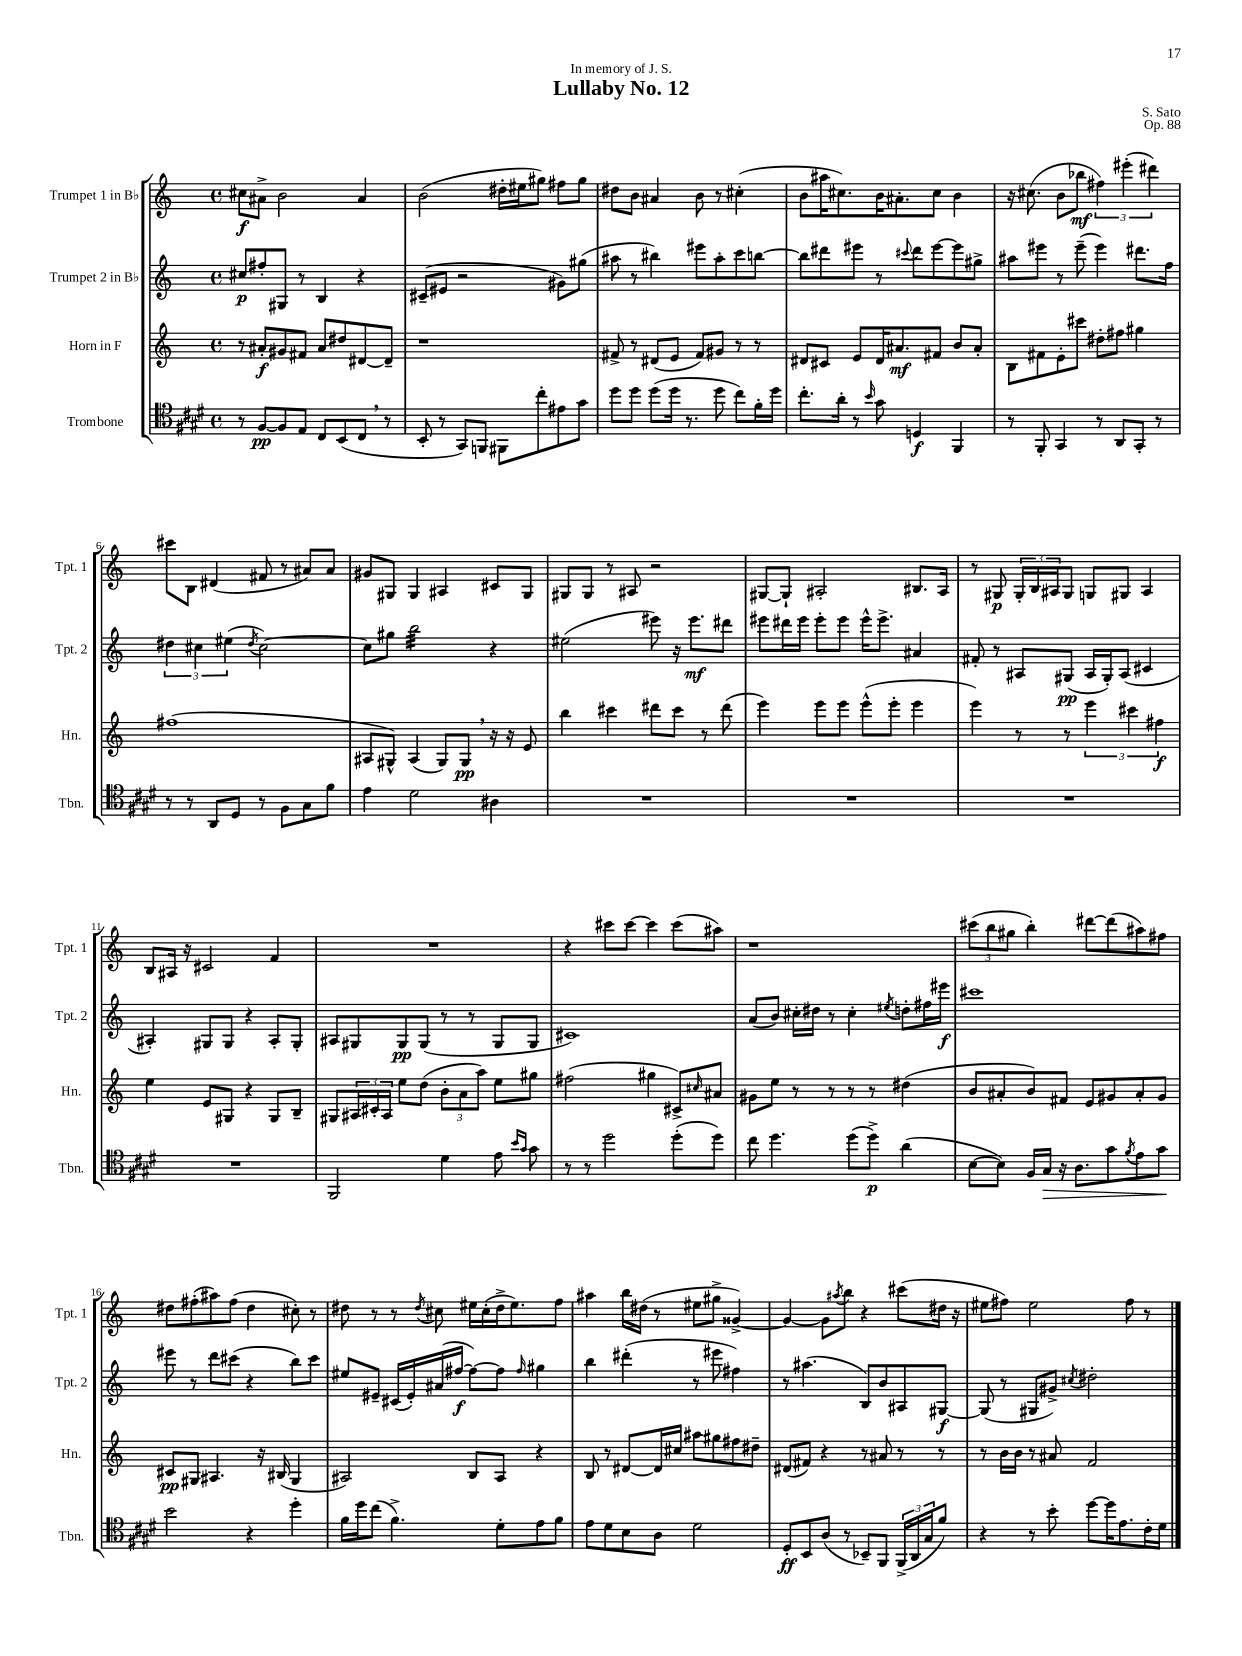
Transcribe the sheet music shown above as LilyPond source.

\header { title = "Lullaby No. 12" composer = "S. Sato" dedication = "In memory of J. S." opus = "Op. 88" }
<<
\new StaffGroup <<
\new Staff = "s0" \with { instrumentName = "Trumpet 1 in Bb" shortInstrumentName = "Tpt. 1" } {
    \clef treble \key c \major \defaultTimeSignature \time 4/4
    cis''8\f ais'8-> b'2 ais'4 |
    b'2( dis''16-. eis''16 gis''8) fis''8 gis''8 |
    dis''8 b'8 ais'4 b'8 r8 cis''4-.( |
    b'8 ais''16 cis''8.) b'16 ais'8.-. cis''8 b'4 |
    r16 cis''8.( b'8 bes''8\mf \tuplet 3/2 { fis''4) eis'''4-.( dis'''4) } |
    cis'''8 b8 dis'4( fis'8 r8 ais'8) ais'8 |
    gis'8 gis8 gis4 ais4 cis'8 gis8 |
    gis8 gis8 r8 ais8 r2 |
    gis8~ gis8-! ais2-. bis8. ais16 |
    r8 gis8\p \tuplet 3/2 { gis16-. b16 ais16 } gis8 g8 gis8 ais4 |
    b8 ais16 r16 cis'2 f'4 |
    R1 |
    r4 cis'''8 cis'''8~ cis'''4 cis'''8( ais''8) |
    r1 |
    \tuplet 3/2 { cis'''8( b''8 gis''8 } b''4-.) dis'''8~ dis'''8( ais''8) fis''8 |
    dis''8 fis''8-.( ais''8) fis''8( dis''4 cis''8-.) r8 |
    dis''8 r8 r8 \acciaccatura { dis''8 } cis''8 eis''16 cis''16-.( dis''16-> eis''8.) f''8 |
    ais''4 b''16 dis''16( r8 eis''8 gis''8-> gisis'4~->) |
    gisis'4~ gisis'8 \acciaccatura { ais''8 } b''8 r4 cis'''8( dis''16 r16 |
    eis''8 fis''8) eis''2 fis''8 r8 \bar "|." |
}
\new Staff = "s1" \with { instrumentName = "Trumpet 2 in Bb" shortInstrumentName = "Tpt. 2" } {
    \clef treble \key c \major \defaultTimeSignature \time 4/4
    cis''8\p fis''8-. gis8 r8 b4 r4 |
    cis'8--( eis'8 r2 gis'8) gis''8( |
    ais''8 r8 bis''4) eis'''8 ais''8-. c'''8 b''8~ |
    b''8 dis'''8 eis'''8 r8 \appoggiatura { cis'''8 } dis'''8 eis'''8~ eis'''8 gis''8-> |
    ais''8 eis'''8 r8 eis'''8--( eis'''4) dis'''8. f''16 |
    \tuplet 3/2 { dis''4 cis''4 eis''4( } \acciaccatura { dis''8 } cis''2~) |
    cis''8 gis''8 b''2:32 r4 |
    eis''2( eis'''8) r16 eis'''8.\mf dis'''8 |
    eis'''8 dis'''16 eis'''16 eis'''8-. eis'''8 eis'''16-^ eis'''8.-> ais'4 |
    fis'8-. r8 ais8 gis8\pp( ais16 gis16-.) ais8( cis'4 |
    ais4-.) gis8 gis8 r4 ais8-. gis8-. |
    ais8 gis8 gis8\pp gis8( r8 r8 gis8 gis8 |
    cis'1) |
    a'8( b'8) cis''16-. dis''16 r8 cis''4-. \acciaccatura { eis''8 } d''8-. fis''16 eis'''16\f |
    cis'''1 |
    eis'''8 r8 d'''8 cis'''8( r4 b''8) cis'''8 |
    eis''8 eis'8-- cis'16( eis'16-.) ais'16( fis''16~\f fis''8~) fis''8 \grace { fis''16 } gis''4 |
    b''4 dis'''4-.( r8 eis'''8 fis''4) |
    r8 ais''4.( b8) b'8 ais8 gis8~\f |
    gis8( r8 gis8 gis'8->) \acciaccatura { cis''8 } dis''2-. \bar "|." |
}
\new Staff = "s2" \with { instrumentName = "Horn in F" shortInstrumentName = "Hn." } {
    \clef treble \key c \major \defaultTimeSignature \time 4/4
    r8 ais'8-.\f gis'8 fis'8 ais'8 dis''8 dis'8~ dis'8-- |
    r1 |
    fis'8-> r8 dis'8( e'8 fis'8) gis'8 r8 r8 |
    dis'8 cis'8 e'8 dis'16 ais'8.\mf fis'8 b'8 ais'8-. |
    b8 fis'8 e'8-. cis'''8 dis''8-. fis''8 gis''4 |
    fis''1( |
    ais8 gis8-^) ais4( gis8) gis8\pp \breathe r16 r16 e'8 |
    b''4 cis'''4 dis'''8 cis'''8 r8 dis'''8( |
    e'''4) e'''8 e'''8 e'''8-^( e'''8-. e'''4 |
    e'''4) r8 r8 \tuplet 3/2 { e'''4 cis'''4 fis''4\f } |
    e''4 e'8 gis8 r4 gis8 b8-- |
    gis8 \tuplet 3/2 { ais16 cis'16-. ais16 } e''8 d''8( \tuplet 3/2 { b'8-. a'8 a''8) } e''8 gis''8 |
    fis''2( gis''4 cis'8->) \grace { cis''16 } ais'8 |
    gis'8 e''8 r8 r8 r8 r8 dis''4( |
    b'8 ais'8-. b'8) fis'8 e'8 gis'8 ais'8-. gis'8 |
    cis'8\pp gis8 ais4. r16 bis16( gis4 |
    ais2) b8 ais8 r4 |
    b8 r8 dis'8~ dis'16 cis''16 ais''8 gis''8 fis''8 dis''8-- |
    dis'8( fis'8) r4 r8 ais'8 r8 r8 |
    r8 b'16 b'16 r8 ais'8 f'2 \bar "|." |
}
\new Staff = "s3" \with { instrumentName = "Trombone" shortInstrumentName = "Tbn." } {
    \clef tenor \key e \major \defaultTimeSignature \time 4/4
    r8 fis8~\pp fis8 e8 cis8 b,8( cis8 \breathe r8 |
    b,8-. r8 gis,8) f,8 fis,8 cis''8-. eis'8 gis'8 |
    dis''8 dis''8 dis''8( dis''16 r8. dis''8 cis''8) fis'16-. dis''16 |
    cis''8.-. a'16-. r8 \grace { b'16 } gis'8 d4\f fis,4 |
    r8 fis,8-. gis,4 r8 a,8 gis,8-. r8 |
    r8 r8 a,8 dis8 r8 fis8 gis8 fis'8 |
    e'4 dis'2 ais4 |
    R1 |
    R1 |
    R1 |
    R1 |
    fis,2 dis'4 e'8 \grace { b'16 gis'16 } gis'8 |
    r8 r8 dis''2 dis''8-.( dis''8) |
    cis''8 dis''4. dis''8( dis''8->\p) a'4( |
    b8~ b8) fis16 gis16\> r16 a8. gis'8 \acciaccatura { fis'8 } e'8 gis'8\! |
    b'2 r4 dis''4-. |
    fis'16 dis''16 cis''8( fis'4.->) dis'8-. e'8 fis'8 |
    e'8 dis'8 b8 a8 dis'2 |
    dis8-.\ff b,8 a8( r8 bes,8--) fis,8 \tuplet 3/2 { fis,16->( a,16 gis16 } fis'8) |
    r4 r8 b'8-. dis''8~ dis''16 e'8. cis'16-. dis'16 \bar "|." |
}
>>
>>
